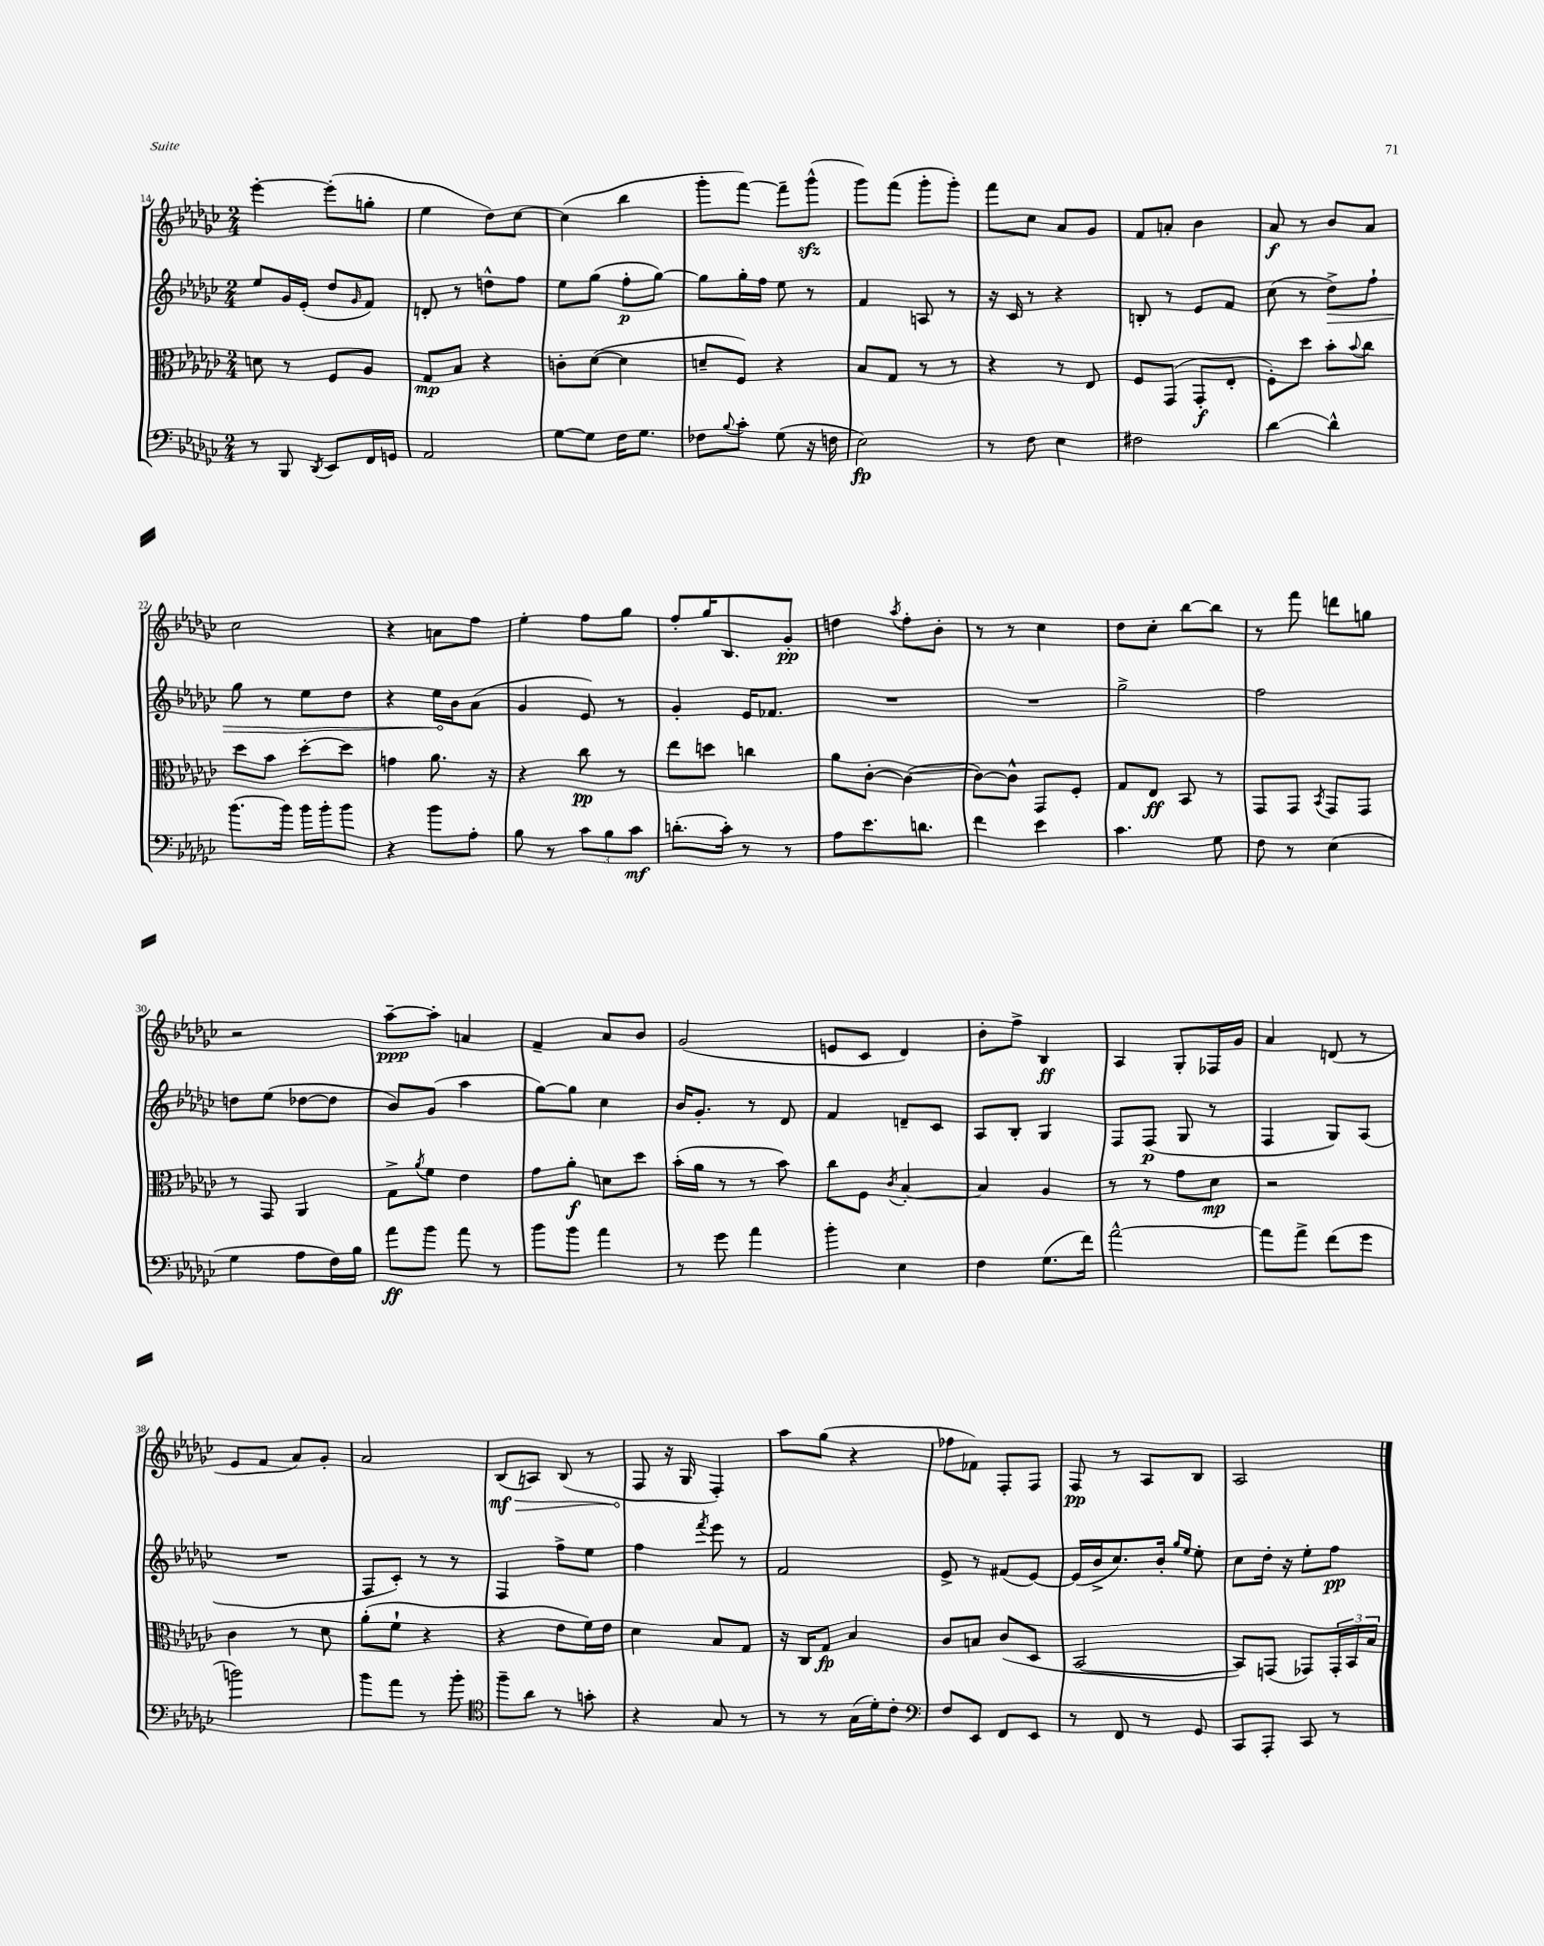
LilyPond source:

<<
\new StaffGroup <<
\new Staff = "s0" {
    \clef treble \key ges \major \numericTimeSignature \time 2/4
    ees'''4~-. ees'''8-.( g''8-. |
    ees''4 des''8) ces''8~ |
    ces''4( bes''4 |
    ges'''8-. f'''8~) f'''8-- ges'''8-^\sfz( |
    ges'''8) f'''8( ges'''8-. ges'''8-.) |
    f'''8 ces''8 aes'8 ges'8 |
    f'8 a'8-. bes'4 |
    aes'8\f r8 bes'8 aes'8 |
    ces''2 |
    r4 a'8 f''8 |
    ees''4-. f''8 ges''8 |
    f''8-. ges''16 bes8. ges'8-.\pp |
    d''4 \acciaccatura { aes''8 } f''8-. bes'8-. |
    r8 r8 ces''4 |
    des''8 ces''8-. bes''8~ bes''8 |
    r8 f'''8 d'''8 g''8 |
    r2 |
    aes''8~--\ppp aes''8-. a'4 |
    f'4-- aes'8 bes'8 |
    ges'2( |
    e'8 ces'8 des'4) |
    bes'8-. f''8-> bes4\ff |
    aes4 ges8-. fes16 ges'16 |
    aes'4 d'8( r8 |
    ees'8 f'8 aes'8) ges'8-. |
    aes'2 |
    \once \override Hairpin.circled-tip = ##t bes8\mf\>( a8) bes8( r8 |
    f8\! r16 ges16 f4-.) |
    aes''8 ges''8( r4 |
    fes''8 fes'8) f8-. f8 |
    f8\pp r8 aes8 bes8 |
    aes2 \bar "|." |
}
\new Staff = "s1" {
    \clef treble \key ges \major \numericTimeSignature \time 2/4
    ees''8 ges'16 ees'16-.( des''8 \grace { ges'16 } f'8) |
    d'8-. r8 d''8-^ f''8 |
    ees''8 ges''8( f''8-.\p ges''8~) |
    ges''8 ges''16-. f''16 ees''8 r8 |
    f'4 a8 r8 |
    r16 ces'16 r8 r4 |
    b8-. r8 ees'8 f'8 |
    ces''8( r8 \once \override Hairpin.circled-tip = ##t des''8->\>) f''8-! |
    ges''8 r8 ees''8 des''8 |
    r4 ees''16\! bes'16 aes'8( |
    ges'4 ees'8) r8 |
    ges'4-. ees'16 fes'8. |
    R2 |
    R2 |
    ges''2-> |
    f''2 |
    d''8 ees''8( des''8~ des''8 |
    bes'8) ges'8( aes''4 |
    ges''8~) ges''8 ces''4 |
    bes'16 ges'8.-. r8 des'8 |
    f'4 d'8-- ces'8 |
    aes8 bes8-. ges4 |
    f8 f8\p( ges8 r8 |
    f4 ges8) aes8( |
    R2 |
    f8 ces'8-.) r8 r8 |
    f4 f''8-> ees''8 |
    f''4 \acciaccatura { f'''8 } ees'''8 r8 |
    f'2 |
    ees'8-> r8 fis'8( ees'8~) |
    ees'16( bes'16-> ces''8.) bes'16-. \grace { ges''16 ees''16 } ees''8-. |
    ces''8 des''16-. r16 ees''8-. f''8\pp \bar "|." |
}
\new Staff = "s2" {
    \clef alto \key ges \major \numericTimeSignature \time 2/4
    d'8 r8 f8 aes8 |
    ges8\mp bes8 r4 |
    c'8-. des'8~( des'4 |
    d'8-- f8) r4 |
    bes8 ges8 r8 r8 |
    r4 r8 ees8 |
    f8 ges,8( ges,8-.\f ees8-. |
    f8-.) des''8 bes'8-. \appoggiatura { bes'8 } ces''8 |
    des''8 bes'8 des''8~-. des''8 |
    g'4 aes'8. r16 |
    r4 ces''8\pp r8 |
    ees''8 d''8 c''4 |
    aes'8 ces'8~-. ces'4~( |
    ces'8~) ces'8-^ ges,8 f8-. |
    ges8 ees8\ff bes,8 r8 |
    ges,8 ges,8 \acciaccatura { bes,8 } ges,8 ges,8 |
    r8 ges,8 aes,4 |
    ges8-> \acciaccatura { aes'8 } f'8 ees'4 |
    ges'8 aes'8-.\f d'8 des''8 |
    bes'16-.( aes'16 r8 r8 bes'8) |
    ces''8 f8 \acciaccatura { ces'8 } bes4~-. |
    bes4 aes4 |
    r8 r8 ges'8 des'8\mp |
    r2 |
    ces'4 r8 des'8 |
    aes'8-.( f'8-! r4 |
    r4 ees'8 f'16) ees'16 |
    des'4 bes8 ges8 |
    r16 ces16 ges8\fp bes4 |
    ces'8 b8 ces'8( des8 |
    bes,2~ |
    bes,8) g,8( ges,8) \tuplet 3/2 { ges,16-. bes,16 bes16 } \bar "|." |
}
\new Staff = "s3" {
    \clef bass \key ges \major \numericTimeSignature \time 2/4
    r8 bes,,8 \acciaccatura { des,8 } ees,8 f,16 g,16 |
    aes,2 |
    ges8~ ges8 f16 ges8. |
    fes8 \appoggiatura { bes8 } ces'8-. ges8( r16 f16 |
    ees2\fp) |
    r8 f8 ees4 |
    fis2 |
    des'4~ des'4-^ |
    bes'8.( bes'16) bes'16 bes'16-. bes'8 |
    r4 bes'8 aes8-. |
    bes8 r8 \tuplet 3/2 { ces'8 bes8 ces'8\mf } |
    d'8.-.( ces'16-.) r8 r8 |
    aes8 ees'8. d'8. |
    f'4 ees'4 |
    ces'4. ges8 |
    f8 r8 ees4( |
    ges4 aes8 f16) bes16 |
    aes'8\ff bes'8 aes'8 r8 |
    bes'8 bes'8 aes'4 |
    r8 ges'8 aes'4 |
    bes'4-. ees4 |
    f4 ges8.( f'16) |
    aes'2~-^ |
    aes'8 aes'8-> f'8( ges'8 |
    b'2) |
    bes'8 aes'8 r8 bes'8-. |
    \clef tenor f''8-- aes'8 r8 g'8-. |
    r4 ges8 r8 |
    r8 r8 ges16( des'16-.) ces'8-. |
    \clef bass f8 ees,8 f,8 ees,8 |
    r8 f,8 r8 ges,8 |
    ces,8 aes,,8-. ces,8 r8 \bar "|." |
}
>>
>>
\layout { \context { \Score currentBarNumber = #14 } }
